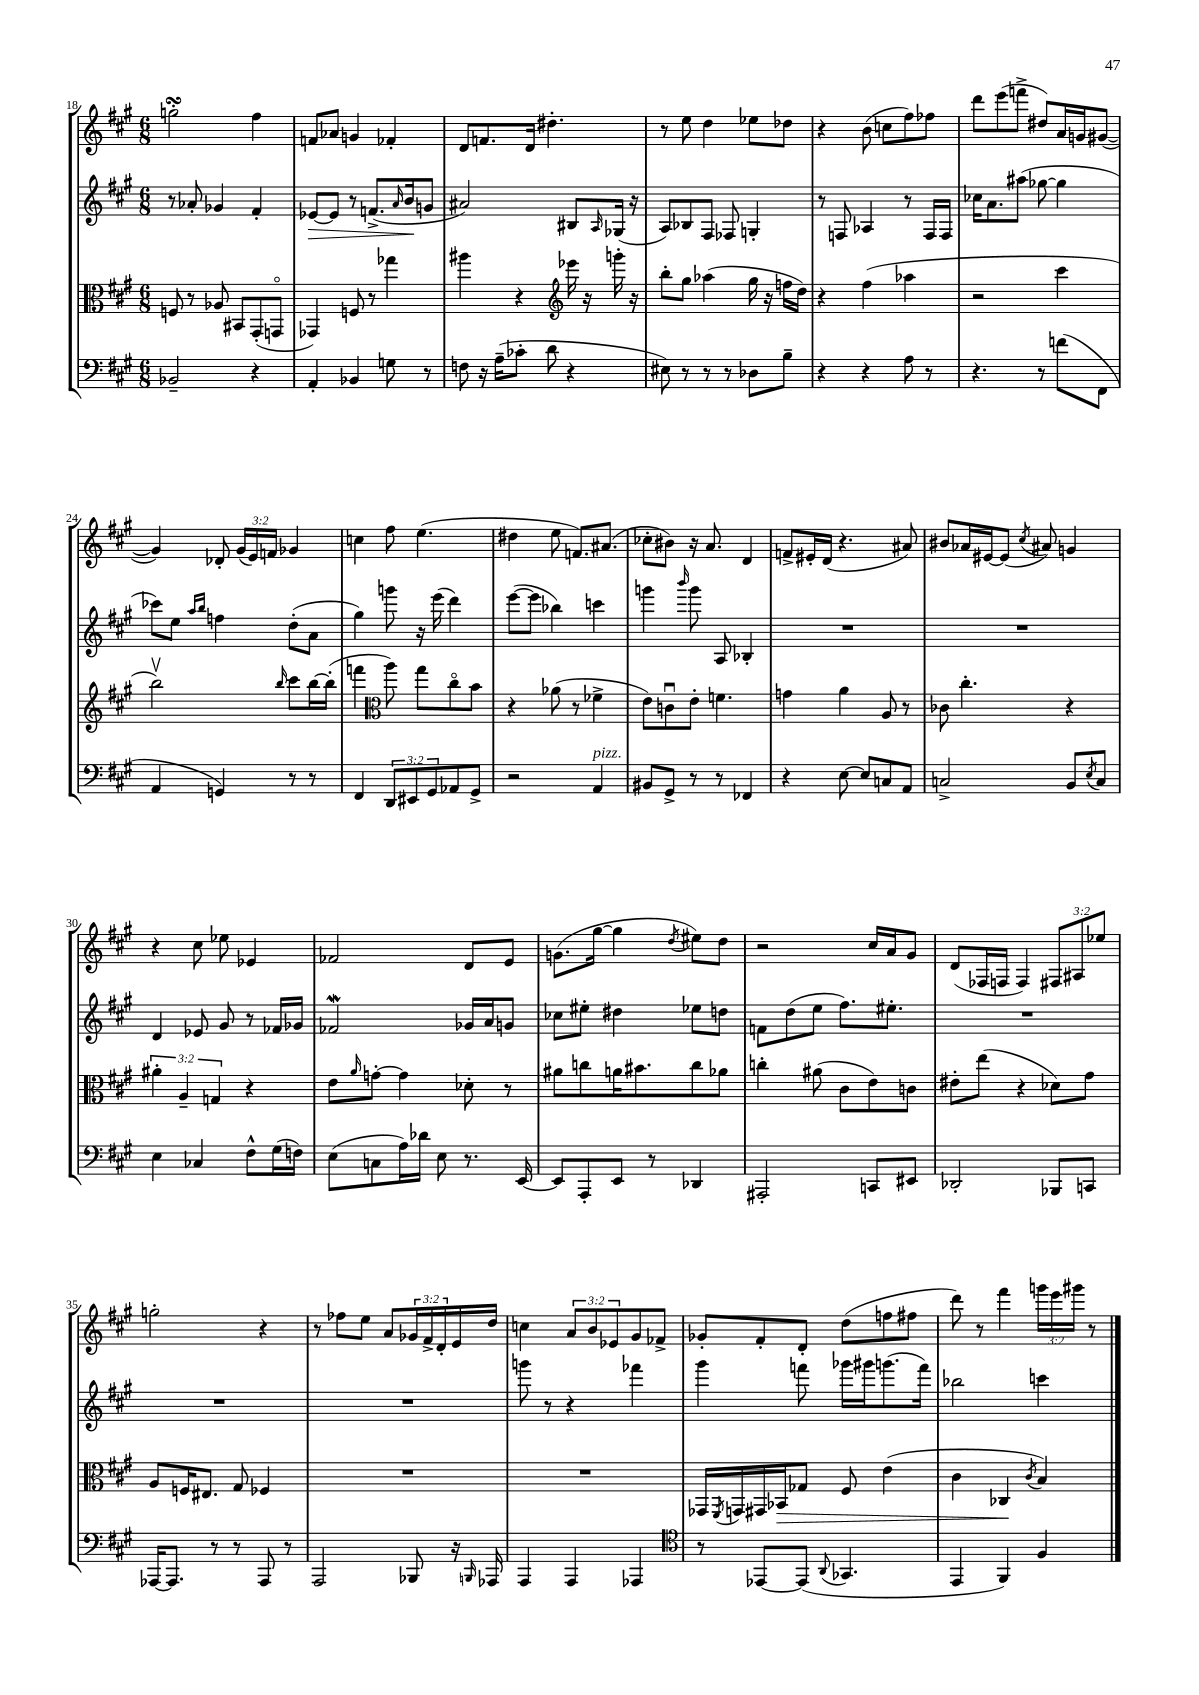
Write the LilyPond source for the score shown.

<<
\new StaffGroup <<
\new Staff = "s0" {
    \clef treble \key a \major \numericTimeSignature \time 6/8 \override Staff.TupletNumber.text = #tuplet-number::calc-fraction-text
    g''2-.\turn fis''4 |
    f'8 aes'8 g'4 fes'4-. |
    d'8 f'8. d'16 dis''4.-. |
    r8 e''8 d''4 ees''8 des''8 |
    r4 b'8( c''8 fis''8) fes''8 |
    d'''8 e'''8( f'''8-> dis''8) a'16 g'16 gis'8~( |
    gis'4) des'8-. \tuplet 3/2 { gis'16( e'16) f'16 } ges'4 |
    c''4 fis''8 e''4.( |
    dis''4 e''8 f'8.) ais'8.( |
    ces''8-. bis'8) r16 a'8. d'4 |
    f'8-> eis'16-. d'16( r4. ais'8) |
    bis'8 aes'16 eis'16~ eis'8( \acciaccatura { cis''8 } ais'8) g'4 |
    r4 cis''8 ees''8 ees'4 |
    fes'2 d'8 e'8 |
    g'8.( gis''16~ gis''4 \acciaccatura { d''8 } eis''8) d''8 |
    r2 cis''16 a'16 gis'8 |
    d'8( fes16 f16 f4) \tuplet 3/2 { fis8 ais8 ees''8 } |
    g''2-. r4 |
    r8 fes''8 e''8 a'8 \tuplet 3/2 { ges'16 fis'16-> d'16-. } e'16 d''16 |
    c''4 \tuplet 3/2 { a'8 b'8 ees'8 } gis'8 fes'8-> |
    ges'8-. fis'8-. d'8-. d''8( f''8 fis''8 |
    d'''8) r8 fis'''4 \tuplet 3/2 { g'''16 e'''16 gis'''16 } r8 \bar "|." |
}
\new Staff = "s1" {
    \clef treble \key a \major \numericTimeSignature \time 6/8
    r8 aes'8-. ges'4 fis'4-. |
    ees'8~\> ees'8 r8 f'8.->( \grace { a'16 } b'16\! g'8 |
    ais'2) bis8 \grace { a16 } ges16( r16 |
    a8) bes8 fis8 fes8 g4-. |
    r8 f8 aes4 r8 f16 f16 |
    ces''16 a'8. ais''8( ges''8~ ges''4 |
    ces'''8) e''8 \grace { a''16 b''16 } f''4 d''8-.( a'8 |
    gis''4) g'''8 r16 e'''16( d'''4) |
    e'''8~( e'''8 bes''4) c'''4 |
    g'''4 \grace { b'''16 } g'''8 a8 bes4-. |
    R2. |
    R2. |
    d'4 ees'8 gis'8 r8 fes'16 ges'16 |
    fes'2\mordent ges'16 a'16 g'8 |
    ces''8 eis''8-. dis''4 ees''8 d''8 |
    f'8 d''8( e''8 fis''8.) eis''8.-. |
    R2. |
    R2. |
    R2. |
    g'''8 r8 r4 fes'''4 |
    gis'''4 f'''8 ges'''16 gis'''16 g'''8.( f'''16) |
    bes''2 c'''4 \bar "|." |
}
\new Staff = "s2" {
    \clef alto \key a \major \numericTimeSignature \time 6/8 \override Staff.TupletNumber.text = #tuplet-number::calc-fraction-text
    f8 r8 aes8 bis,8 gis,8-.( g,8\flageolet |
    ges,4) f8 r8 ges''4 |
    ais''4 r4 \clef treble ees'''16 r16 g'''16-. r16 |
    b''8-. gis''8 aes''4( gis''16 r16 f''16 d''16) |
    r4 fis''4( aes''4 |
    r2 cis'''4 |
    b''2\upbow) \grace { b''16 } cis'''8 b''16~ b''16-.( |
    f'''4 \clef alto a''8) gis''8 cis''8\flageolet b'8 |
    r4 aes'8( r8 fes'4-> |
    e'8) c'8\downbow e'8-. f'4. |
    g'4 a'4 a8 r8 |
    ces'8 cis''4.-. r4 |
    \tuplet 3/2 { ais'4-. a4-- g4 } r4 |
    e'8 \grace { a'16 } g'8~-. g'4 des'8-. r8 |
    ais'8 c''8 a'16 bis'8. c''8 aes'8 |
    c''4-. ais'8( cis'8 e'8) c'8 |
    eis'8-. e''8( r4 des'8) gis'8 |
    a8 f16 eis8. gis8 fes4 |
    R2. |
    R2. |
    ges,16 \acciaccatura { fis,8 } g,16 gis,16 bes,16\> ges8 fis8 e'4( |
    cis'4 ces4\! \acciaccatura { cis'8 } b4) \bar "|." |
}
\new Staff = "s3" {
    \clef bass \key a \major \numericTimeSignature \time 6/8 \override Staff.TupletNumber.text = #tuplet-number::calc-fraction-text
    bes,2-- r4 |
    a,4-. bes,4 g8 r8 |
    f8 r16 a16--( ces'8-. d'8 r4 |
    eis8) r8 r8 r8 des8 b8-- |
    r4 r4 a8 r8 |
    r4. r8 f'8( fis,8 |
    a,4 g,4) r8 r8 |
    fis,4 \tuplet 3/2 { d,8 eis,8 gis,8 } aes,8 gis,8-> |
    r2 a,4^\markup { \italic "pizz." } |
    bis,8 gis,8-> r8 r8 fes,4 |
    r4 e8~ e8 c8 a,8 |
    c2-> b,8 \acciaccatura { e8 } c8 |
    e4 ces4 fis8-^ gis16( f16) |
    e8( c8 a16) des'16 e8 r8. e,16~ |
    e,8 a,,8-. e,8 r8 des,4 |
    ais,,2-. c,8 eis,8 |
    des,2-. bes,,8 c,8 |
    aes,,16~ aes,,8. r8 r8 aes,,8 r8 |
    a,,2 bes,,8 r16 \grace { b,,16 } aes,,16 |
    a,,4 a,,4 aes,,4 |
    \clef tenor r8 ees,8~ ees,8( \appoggiatura { a,8 } ges,4. |
    e,4 fis,4) fis4 \bar "|." |
}
>>
>>
\layout { \context { \Score currentBarNumber = #18 } }
